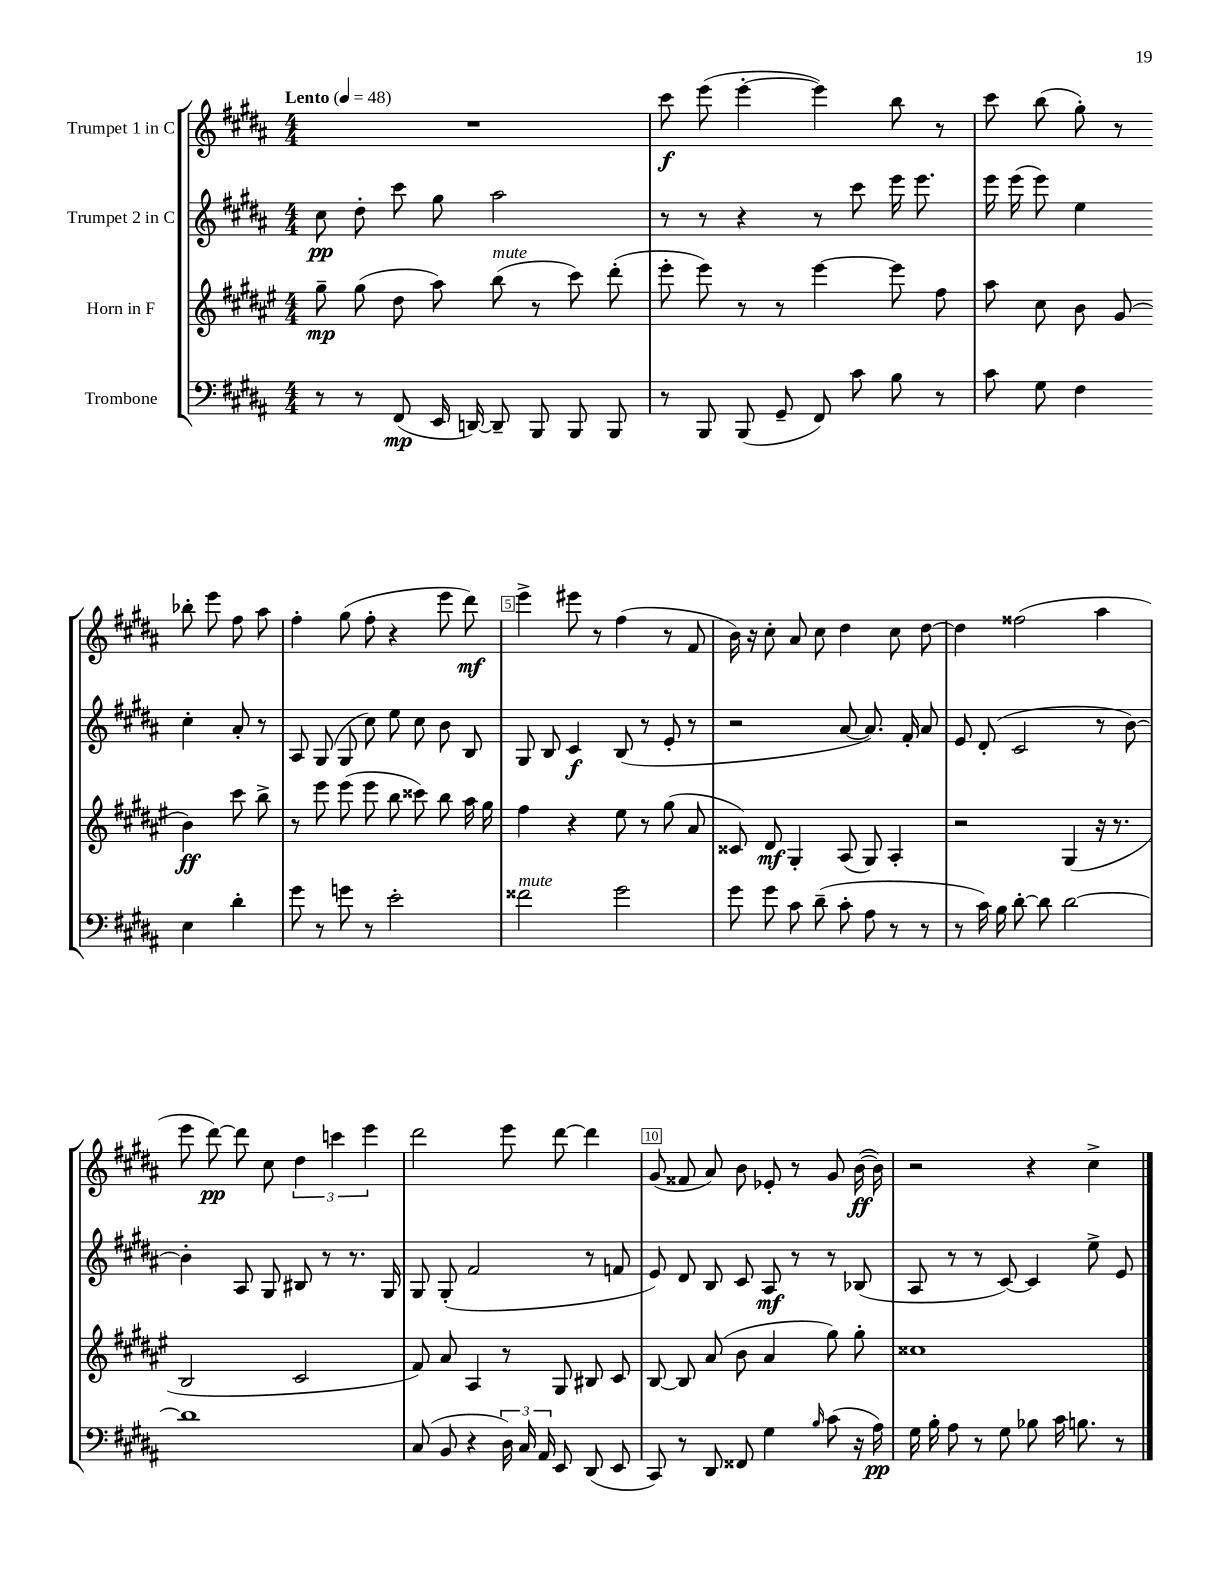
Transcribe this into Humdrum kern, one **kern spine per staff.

**kern	**dynam	**kern	**dynam	**kern	**dynam	**kern	**dynam
*part4	*part4	*part3	*part3	*part2	*part2	*part1	*part1
*staff4	*staff4	*staff3	*staff3	*staff2	*staff2	*staff1	*staff1
*I"Trombone	*	*I"Horn in F	*	*I"Trumpet 2 in C	*	*I"Trumpet 1 in C	*
*clefF4	*	*clefG2	*	*clefG2	*	*clefG2	*
*k[f#c#g#d#a#]	*	*k[f#c#g#d#a#e#]	*	*k[f#c#g#d#a#]	*	*k[f#c#g#d#a#]	*
*M4/4	*	*M4/4	*	*M4/4	*	*M4/4	*
*MM48	*	*MM48	*	*MM48	*	*MM48	*
=1	=1	=1	=1	=1	=1	=1	=1
!	!	!	!	!	!	!LO:TX:a:B:t=Lento	!
8r	.	8gg#~\	mp	8cc#\	pp	1r	.
8r	.	(8gg#\	.	8dd#'\	.	.	.
(8FF#/	mp	8dd#\	.	8ccc#\	.	.	.
16EE/	.	8aa#\)	.	8gg#\	.	.	.
[16DDn/)	.	.	.	.	.	.	.
!	!	!LO:TX:a:i:t=mute	!	!	!	!	!
8DD~/]	.	(8bb\	.	2aa#\	.	.	.
8BBB/	.	8r	.	.	.	.	.
8BBB/	.	8ccc#\)	.	.	.	.	.
8BBB/	.	(8ddd#'\	.	.	.	.	.
=2	=2	=2	=2	=2	=2	=2	=2
8r	.	8eee#'\	.	8r	.	8ccc#\	f
8BBB/	.	8eee#\)	.	8r	.	(8eee\	.
(8BBB/	.	8r	.	4r	.	[4eee'\	.
8GG#~/	.	8r	.	.	.	.	.
8FF#/)	.	[4eee#\	.	8r	.	4eee\])	.
8c#\	.	.	.	8ccc#\	.	.	.
8B\	.	8eee#\]	.	16eee\	.	8bb\	.
.	.	.	.	8.eee\	.	.	.
8r	.	8ff#\	.	.	.	8r	.
=3	=3	=3	=3	=3	=3	=3	=3
8c#\	.	8aa#\	.	16eee\	.	8ccc#\	.
.	.	.	.	(16eee\	.	.	.
8G#\	.	8cc#\	.	8eee\)	.	(8bb\	.
4F#\	.	8b\	.	4ee\	.	8gg#'\)	.
.	.	(8g#/	.	.	.	8r	.
4E\	.	4b\)	ff	4cc#'\	.	8bb-X'\	.
.	.	.	.	.	.	8eee\	.
4d#'\	.	8ccc#\	.	8a#'/	.	8ff#\	.
.	.	8bb^\	.	8r	.	8aa#\	.
!!LO:LB:g=z
=4	=4	=4	=4	=4	=4	=4	=4
8g#\	.	8r	.	8A#/	.	4ff#'\	.
8r	.	8eee#\	.	(8G#/	.	.	.
8gn\	.	(8eee#\	.	8G#/	.	(8gg#\	.
8r	.	8eee#\	.	8cc#\)	.	8ff#'\	.
2e'\	.	8bb\	.	8ee\	.	4r	.
.	.	8ccc##X\)	.	8cc#\	.	.	.
.	.	8bb\	.	8b\	.	8eee\	.
.	.	16aa#\	.	8B/	.	8ddd#\)	mf
.	.	16gg#\	.	.	.	.	.
=5	=5	=5	=5	=5	=5	=5	=5
!LO:TX:a:i:t=mute	!	!	!	!	!	!	!
2f##X\	.	4ff#\	.	8G#/	.	4eee^\	.
.	.	.	.	8B/	.	.	.
.	.	4r	.	4c#/	f	8eee#X\	.
.	.	.	.	.	.	8r	.
2g#\	.	8ee#\	.	(8B/	.	(4ff#\	.
.	.	8r	.	8r	.	.	.
.	.	(8gg#\	.	8e'/	.	8r	.
.	.	8a#/	.	8r	.	8f#/	.
=6	=6	=6	=6	=6	=6	=6	=6
8g#\	.	8c##X/)	.	2r	.	16b\)	.
.	.	.	.	.	.	16r	.
8g#\	.	8d#/	mf	.	.	8cc#'\	.
8c#\	.	4G#'/	.	.	.	8a#/	.
(8d#~\	.	.	.	.	.	8cc#\	.
8c#'\	.	(8A#/	.	[8a#/	.	4dd#\	.
8A#\	.	8G#/)	.	8.a#/])	.	.	.
8r	.	4A#'/	.	.	.	8cc#\	.
.	.	.	.	16f#'/	.	.	.
8r	.	.	.	8a#/	.	[8dd#\	.
=7	=7	=7	=7	=7	=7	=7	=7
8r	.	2r	.	8e/	.	4dd#\]	.
16c#\)	.	.	.	(8d#'/	.	.	.
16B\	.	.	.	.	.	.	.
[8d#'\	.	.	.	2c#/	.	(2ff##X\	.
8d#\]	.	.	.	.	.	.	.
[2d#\	.	(4G#/	.	.	.	.	.
.	.	16r	.	8r	.	4aa#\	.
.	.	8.r	.	.	.	.	.
.	.	.	.	[8b\)	.	.	.
!!LO:LB:g=z
=8	=8	=8	=8	=8	=8	=8	=8
1d#]	.	2B/	.	4b'\]	.	8eee\	.
.	.	.	.	.	.	[8ddd#\)	pp
.	.	.	.	8A#/	.	8ddd#\]	.
.	.	.	.	8G#/	.	8cc#\	.
.	.	2c#/	.	8B#X/	.	6dd#\	.
.	.	.	.	8r	.	.	.
.	.	.	.	.	.	6cccn\	.
.	.	.	.	8.r	.	.	.
.	.	.	.	.	.	6eee\	.
.	.	.	.	16G#/	.	.	.
=9	=9	=9	=9	=9	=9	=9	=9
(8C#/	.	8f#/)	.	8G#/	.	2ddd#\	.
8BB/	.	8a#/	.	(8G#'/	.	.	.
4r	.	4A#/	.	2f#/	.	.	.
24D#\)	.	8r	.	.	.	8eee\	.
24C#/	.	.	.	.	.	.	.
24AA#/	.	.	.	.	.	.	.
8EE/	.	8G#/	.	.	.	[8ddd#\	.
(8DD#/	.	8B#X/	.	8r	.	4ddd#\]	.
8EE/	.	8c#/	.	8fn/	.	.	.
=10	=10	=10	=10	=10	=10	=10	=10
8CC#/)	.	[8B/	.	8e/)	.	(8g#/	.
8r	.	8B/]	.	8d#/	.	8f##X/	.
8DD#/	.	(8a#/	.	8B/	.	8a#/)	.
8FF##X/	.	8b\	.	8c#/	.	8b\	.
4G#\	.	4a#/	.	8A#/	mf	8e-X'/	.
.	.	.	.	8r	.	8r	.
16qqB/	.	.	.	.	.	.	.
(8c#\	.	8gg#\)	.	8r	.	8g#/	.
16r	.	8gg#'\	.	(8B-X/	.	([16b\	ff
16A#\)	pp	.	.	.	.	16b\])	.
=11	=11	=11	=11	=11	=11	=11	=11
16G#\	.	1cc##X	.	8A#/	.	2r	.
16B'\	.	.	.	.	.	.	.
8A#\	.	.	.	8r	.	.	.
8r	.	.	.	8r	.	.	.
8G#\	.	.	.	[8c#/)	.	.	.
8B-X\	.	.	.	4c#/]	.	4r	.
16c#\	.	.	.	.	.	.	.
8.Bn\	.	.	.	.	.	.	.
.	.	.	.	8ee^\	.	4cc#^\	.
8r	.	.	.	8e/	.	.	.
==	==	==	==	==	==	==	==
*-	*-	*-	*-	*-	*-	*-	*-
